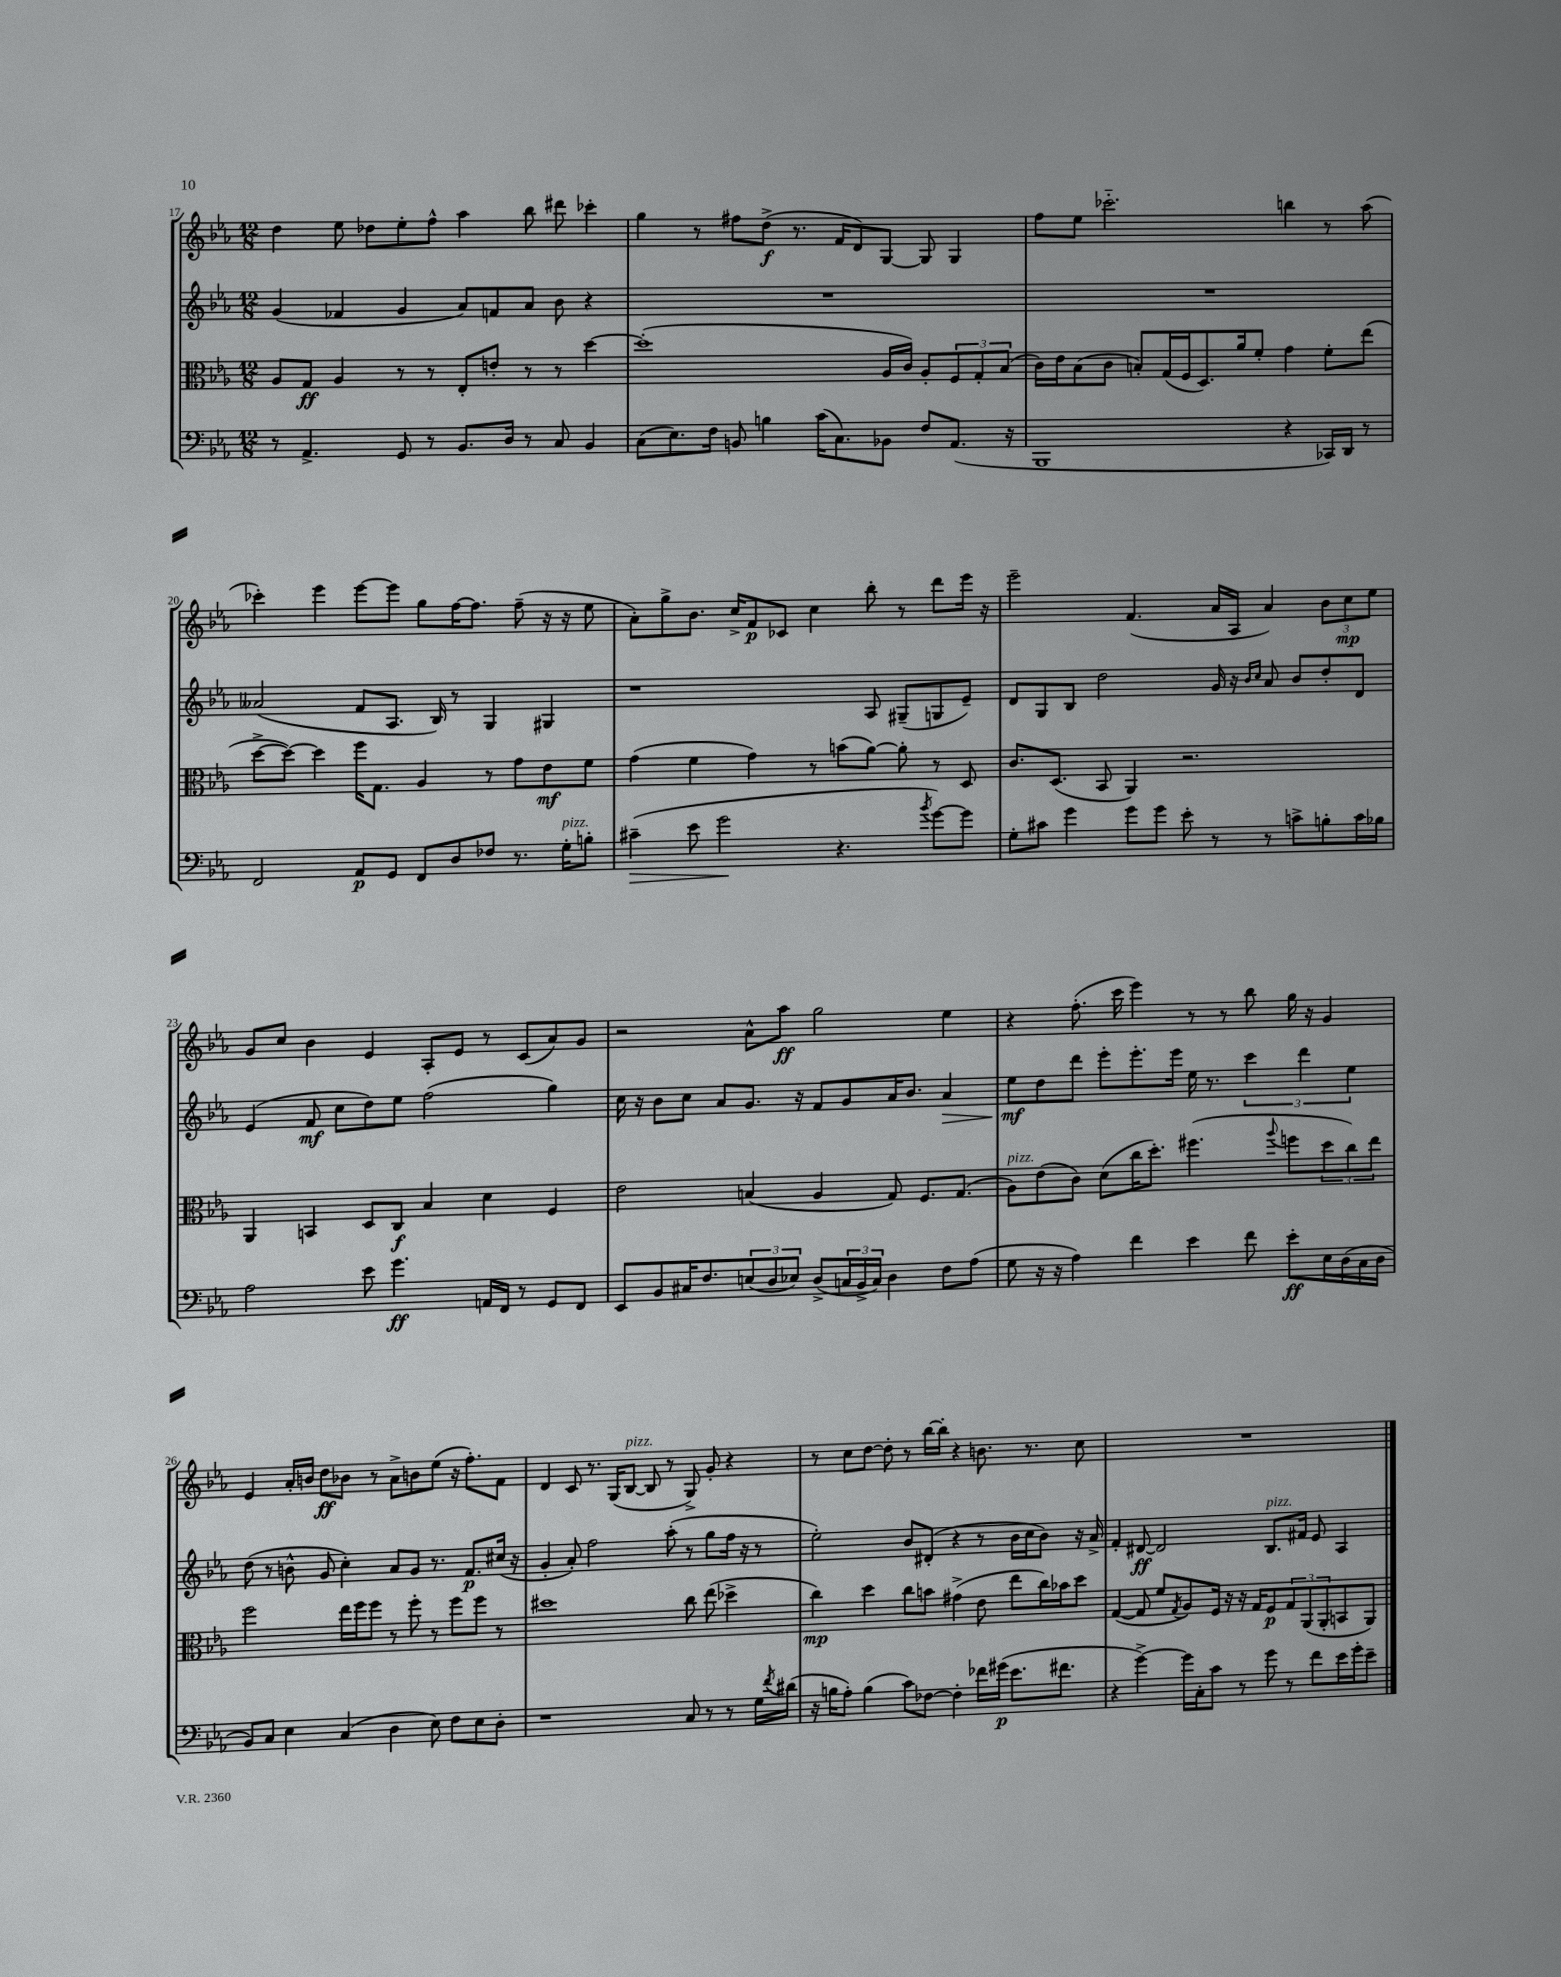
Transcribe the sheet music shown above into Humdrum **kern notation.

**kern	**dynam	**kern	**dynam	**kern	**dynam	**kern	**dynam
*part4	*part4	*part3	*part3	*part2	*part2	*part1	*part1
*staff4	*staff4	*staff3	*staff3	*staff2	*staff2	*staff1	*staff1
*clefF4	*	*clefC3	*	*clefG2	*	*clefG2	*
*k[b-e-a-]	*	*k[b-e-a-]	*	*k[b-e-a-]	*	*k[b-e-a-]	*
*M12/8	*	*M12/8	*	*M12/8	*	*M12/8	*
=17	=17	=17	=17	=17	=17	=17	=17
8r	.	8A-/L	.	(4g/	.	4dd\	.
4.AA-^/	.	8G/J	ff	.	.	.	.
.	.	4A-/	.	4f-X/	.	8ee-\	.
.	.	.	.	.	.	8dd-X\L	.
8GG/	.	8r	.	4g/	.	8ee-'\	.
8r	.	8r	.	.	.	8ff^^\J	.
8.BB-/L	.	8E-'/L	.	8a-/L)	.	4aa-\	.
.	.	8en'/J	.	8fn/	.	.	.
16D/Jk	.	.	.	.	.	.	.
8r	.	8r	.	8a-/J	.	8bb-\	.
8C/	.	8r	.	8b-\	.	8ddd#X\	.
4BB-/	.	[4dd\	.	4r	.	4ccc-X'\	.
=18	=18	=18	=18	=18	=18	=18	=18
(8C\L	.	(1dd']	.	1.r	.	4gg\	.
8.E-\)	.	.	.	.	.	.	.
.	.	.	.	.	.	8r	.
16F\Jk	.	.	.	.	.	.	.
8BBn/	.	.	.	.	.	8ff#X\L	.
4Bn\	.	.	.	.	.	(8dd^\J	f
.	.	.	.	.	.	8.r	.
(16c\KL	.	.	.	.	.	.	.
8.C\)	.	.	.	.	.	16f/KL	.
.	.	.	.	.	.	8d/)	.
8BB-X\J	.	16A-/LL	.	.	.	[8G/J	.
.	.	16c/JJ)	.	.	.	.	.
8F/L	.	8A-'/L	.	.	.	8G/]	.
(8.AA-/J	.	12F/	.	.	.	4G/	.
.	.	12G'/	.	.	.	.	.
.	.	(12B-/J	.	.	.	.	.
16r	.	.	.	.	.	.	.
=19	=19	=19	=19	=19	=19	=19	=19
1BBB-	.	16c\LL)	.	1.r	.	8ff\L	.
.	.	16e-\J	.	.	.	.	.
.	.	(8B-\	.	.	.	8ee-\J	.
.	.	8c\J	.	.	.	2.ccc-X\	.
.	.	8Bn'/L)	.	.	.	.	.
.	.	(16G/L	.	.	.	.	.
.	.	16F/J	.	.	.	.	.
.	.	8.D/)	.	.	.	.	.
.	.	16a-/k	.	.	.	.	.
.	.	8f'/J	.	.	.	.	.
4r	.	4g\	.	.	.	4bbn\	.
16CC-X/LL)	.	8f'\L	.	.	.	8r	.
16DD/JJ	.	.	.	.	.	.	.
8r	.	(8ee-\J	.	.	.	(8aa-\	.
!!LO:LB:g=z
=20	=20	=20	=20	=20	=20	=20	=20
2FF/	.	[8dd^\L	.	(2a--X/	.	4ccc-X'\)	.
.	.	8dd\J_)	.	.	.	.	.
.	.	4dd\]	.	.	.	4eee-\	.
8AA-/L	p	16ff\KL	.	8f/L	.	[8eee-\L	.
.	.	8.G\J	.	.	.	.	.
8GG/J	.	.	.	8.A-/J	.	8eee-\J]	.
8FF/L	.	4A-/	.	.	.	8gg\L	.
.	.	.	.	16B-/)	.	.	.
8D/	.	.	.	8r	.	[16ff\K	.
.	.	.	.	.	.	8.ff\J]	.
8F-X/J	.	8r	.	4G/	.	.	.
8.r	.	8g\L	.	.	.	(8ff~\	.
.	.	8e-\	mf	4G#X/	.	16r	.
!LO:TX:a:i:t=pizz.	!	!	!	!	!	!	!
16G'\KL	.	.	.	.	.	16r	.
8Bn'\J	.	8f\J	.	.	.	8ee-\	.
=21	=21	=21	=21	=21	=21	=21	=21
!	!LO:HP:b	!	!	!	!	!	!
(4c#X~\	>	(4g\	.	1r	.	8a-'\L)	.
.	.	.	.	.	.	8gg^\	.
8e-\	.	4f\	.	.	.	8.b-\J	.
2g\	.	.	.	.	.	.	.
.	.	.	.	.	.	16cc^/KL	.
.	.	4g\)	.	.	.	8f/	p
.	.	.	.	.	.	8c-X/J	.
.	.	8r	.	.	.	4cc\	.
4.r	]	(8bn\L	.	.	.	.	.
.	.	[8a-\J)	.	8A-/	.	8bb-'\	.
.	.	8a-'\]	.	(8G#X~/L	.	8r	.
8qb-/	.	.	.	.	.	.	.
[8g\L)	.	8r	.	8Gn/	.	8ddd\L	.
8g\J]	.	8D/	.	8e-~/J)	.	16eee-\Jk	.
.	.	.	.	.	.	16r	.
=22	=22	=22	=22	=22	=22	=22	=22
8G'\L	.	8.c/L	.	8d/L	.	2eee-~\	.
8c#X\J	.	.	.	8G/	.	.	.
.	.	(8.D/J	.	.	.	.	.
4g\	.	.	.	8B-/J	.	.	.
.	.	8BB-/	.	2dd\	.	.	.
8g\L	.	4AA-/)	.	.	.	(4.f/	.
8g\J	.	.	.	.	.	.	.
8e-'\	.	2.r	.	.	.	.	.
8r	.	.	.	16g/	.	16a-/LL	.
.	.	.	.	16r	.	16A-/JJ	.
.	.	.	.	16qqb-/LL	.	.	.
.	.	.	.	16qqcc/JJ	.	.	.
8r	.	.	.	8a-/	.	4a-/)	.
8cn^\L	.	.	.	8b-/L	.	.	.
8Bn'\	.	.	.	8dd'/	.	12b-\L	.
.	.	.	.	.	.	12cc\	mp
16c\L	.	.	.	8d/J	.	.	.
.	.	.	.	.	.	12ee-\J	.
16B-X\JJ	.	.	.	.	.	.	.
!!LO:LB:g=z
=23	=23	=23	=23	=23	=23	=23	=23
2A-\	.	4AA-/	.	(4e-/	.	8g/L	.
.	.	.	.	.	.	8cc/J	.
.	.	4BBn/	.	8f/	mf	4b-\	.
.	.	.	.	8cc\L	.	.	.
8e-\	.	8D/L	.	8dd\)	.	4e-/	.
4.g\	ff	8C/J	f	8ee-\J	.	.	.
.	.	4B-/	.	(2ff\	.	8A-'/L	.
.	.	.	.	.	.	8e-/J	.
16AAn/LL	.	4d\	.	.	.	8r	.
16FF/JJ	.	.	.	.	.	.	.
8r	.	.	.	.	.	(8c/L	.
8GG/L	.	4F/	.	4gg\)	.	8a-/)	.
8FF/J	.	.	.	.	.	8g/J	.
=24	=24	=24	=24	=24	=24	=24	=24
8EE-/L	.	2e-\	.	16cc\	.	2r	.
.	.	.	.	16r	.	.	.
8BB-/	.	.	.	8b-\L	.	.	.
16C#X/K	.	.	.	8cc\J	.	.	.
8.F/	.	.	.	.	.	.	.
.	.	.	.	8a-/L	.	.	.
(12En/	.	(4Bn/	.	8.g/J	.	8a-^^\L	.
12D/	.	.	.	.	.	.	.
.	.	.	.	.	.	8aa-\J	ff
12E-X/J)	.	.	.	.	.	.	.
.	.	.	.	16r	.	.	.
(8D^/L	.	4A-/	.	8f/L	.	2gg\	.
24Cn/L	.	.	.	8g/	.	.	.
24BB-^/	.	.	.	.	.	.	.
24C/JJ)	.	.	.	.	.	.	.
4D\	.	8G/)	.	16a-/K	.	.	.
.	.	.	.	8.b-/J	.	.	.
.	.	8.F/L	.	.	.	.	.
!	!	!	!	!	!LO:HP:b	!	!
8F\L	.	.	.	4a-/	>	4ee-\	.
.	.	(8.G/J	.	.	.	.	.
(8A-\J	.	.	.	.	.	.	.
=25	=25	=25	=25	=25	=25	=25	=25
!	!	!LO:TX:a:i:t=pizz.	!	!	!	!	!
8G\	.	8A-\L)	.	8ee-\L	mf	4r	.
16r	.	(8e-\	.	8dd\	]	.	.
16r	.	.	.	.	.	.	.
4A-\)	.	8c\J)	.	8ddd\J	.	(8.ff'\	.
.	.	(8d\L	.	8eee-'\L	.	.	.
.	.	.	.	.	.	16ccc\	.
4f\	.	16cc\K	.	8.eee-'\	.	4eee-\)	.
.	.	8.dd'\J)	.	.	.	.	.
.	.	.	.	16eee-\Jk	.	.	.
4e-\	.	(4.ff#X\	.	16ee-\	.	8r	.
.	.	.	.	8.r	.	.	.
.	.	.	.	.	.	8r	.
8f\	.	.	.	6ccc\	.	8bb-\	.
.	.	8qqaa-/	.	.	.	.	.
8e-'\L	ff	8ffn\L	.	.	.	16gg\	.
.	.	.	.	6ddd\	.	.	.
.	.	.	.	.	.	16r	.
16E-\L	.	12dd\	.	.	.	4g/	.
(16D\	.	.	.	.	.	.	.
.	.	12cc\)	.	6ee-\	.	.	.
16C\	.	.	.	.	.	.	.
.	.	12ee-\J	.	.	.	.	.
16D\JJ	.	.	.	.	.	.	.
!!LO:LB:g=z
=26	=26	=26	=26	=26	=26	=26	=26
8BB-/L)	.	2ff\	.	(8dd\	.	4e-/	.
8C/J	.	.	.	8r	.	.	.
4E-\	.	.	.	8bn^^\	.	16a-'/LL	.
.	.	.	.	.	.	16bn/JJ	.
.	.	.	.	8g/	.	8dd\L	ff
(4C/	.	16ee-\LL	.	4cc'\)	.	8b-X\J	.
.	.	16ff\J	.	.	.	.	.
.	.	8ff\J	.	.	.	8r	.
4D\	.	8r	.	8a-/L	.	8a-^\L	.
.	.	8ff'\	.	8g/J	.	8bn\	.
8E-\)	.	8r	.	8.r	.	(8ee-\J	.
8F\L	.	8ff\L	.	.	.	16r	.
.	.	.	.	8.f/L	p	8.ff'\L)	.
8E-\	.	8ff\J	.	.	.	.	.
8D'\J	.	8r	.	(16cc#X/Jk	.	8f\J	.
.	.	.	.	16r	.	.	.
=27	=27	=27	=27	=27	=27	=27	=27
1r	.	1dd#X	.	4g'/	.	4d/	.
.	.	.	.	8a-'/)	.	8c/	.
.	.	.	.	2ff\	.	8.r	.
.	.	.	.	.	.	(16G/KL	.
!	!	!	!	!	!	!LO:TX:a:i:t=pizz.	!
.	.	.	.	.	.	[8B-/J	.
.	.	.	.	.	.	8B-/]	.
.	.	.	.	(8aa-'\	.	8r	.
8C/	.	8cc\	.	8r	.	8G^/)	.
8r	.	(8ee-\	.	8gg\L	.	8g'/	.
8r	.	4dd-X^\	.	16ff\Jk	.	4r	.
.	.	.	.	16r	.	.	.
16G\LL	.	.	.	8r	.	.	.
8qf/	.	.	.	.	.	.	.
(16d#X\JJ	.	.	.	.	.	.	.
=28	=28	=28	=28	=28	=28	=28	=28
16r	.	4cc\)	mp	2ee-'\)	.	8r	.
16Bn\KL	.	.	.	.	.	.	.
8A-'\J)	.	.	.	.	.	8cc\L	.
(4B\	.	4dd\	.	.	.	[8dd\J	.
.	.	.	.	.	.	8dd'\]	.
8c\L)	.	8cc\L	.	8b-/L	.	8r	.
[8F-X\J	.	8bn\J	.	(8d#X'/J	.	[16bb-\LL	.
.	.	.	.	.	.	16bb-'\JJ]	.
4F-'\]	.	(4g#X^\	.	4r	.	4r	.
16f-X\LL	.	8e-\	.	8r	.	8.bn\	.
(16g#X\JJ	p	.	.	.	.	.	.
8.e-\L	.	8ee-\L	.	16b-\LL	.	.	.
.	.	.	.	16cc\J	.	8.r	.
.	.	16cc\L)	.	8b-\J)	.	.	.
8.f#X\J	.	16b-X\J	.	.	.	.	.
.	.	8dd\J	.	16r	.	8cc\	.
.	.	.	.	16a-^/	.	.	.
=29	=29	=29	=29	=29	=29	=29	=29
4r	.	([4G/	.	4f'/	.	1.r	.
[4g^\)	.	8G/]	.	[8d#X/	ff	.	.
.	.	8f/L	.	2d#/]	.	.	.
.	.	8qG/	.	.	.	.	.
16g\LL]	.	8A-/)	.	.	.	.	.
16C'\J	.	.	.	.	.	.	.
8c\J	.	16F/Jk	.	.	.	.	.
.	.	16r	.	.	.	.	.
8r	.	16r	.	.	.	.	.
.	.	16G/KL	.	.	.	.	.
!	!	!	!	!LO:TX:a:i:t=pizz.	!	!	!
8g\	.	8F/	p	8.B-/L	.	.	.
8r	.	12G/	.	.	.	.	.
.	.	.	.	16f#X/Jk	.	.	.
.	.	(12AA-/	.	.	.	.	.
8f\L	.	.	.	8e-/	.	.	.
.	.	12AA-'/	.	.	.	.	.
16e-\L	.	8BBn/	.	4A-/	.	.	.
16g'\J	.	.	.	.	.	.	.
8e-~\J	.	8AA-/J)	.	.	.	.	.
==	==	==	==	==	==	==	==
*-	*-	*-	*-	*-	*-	*-	*-
